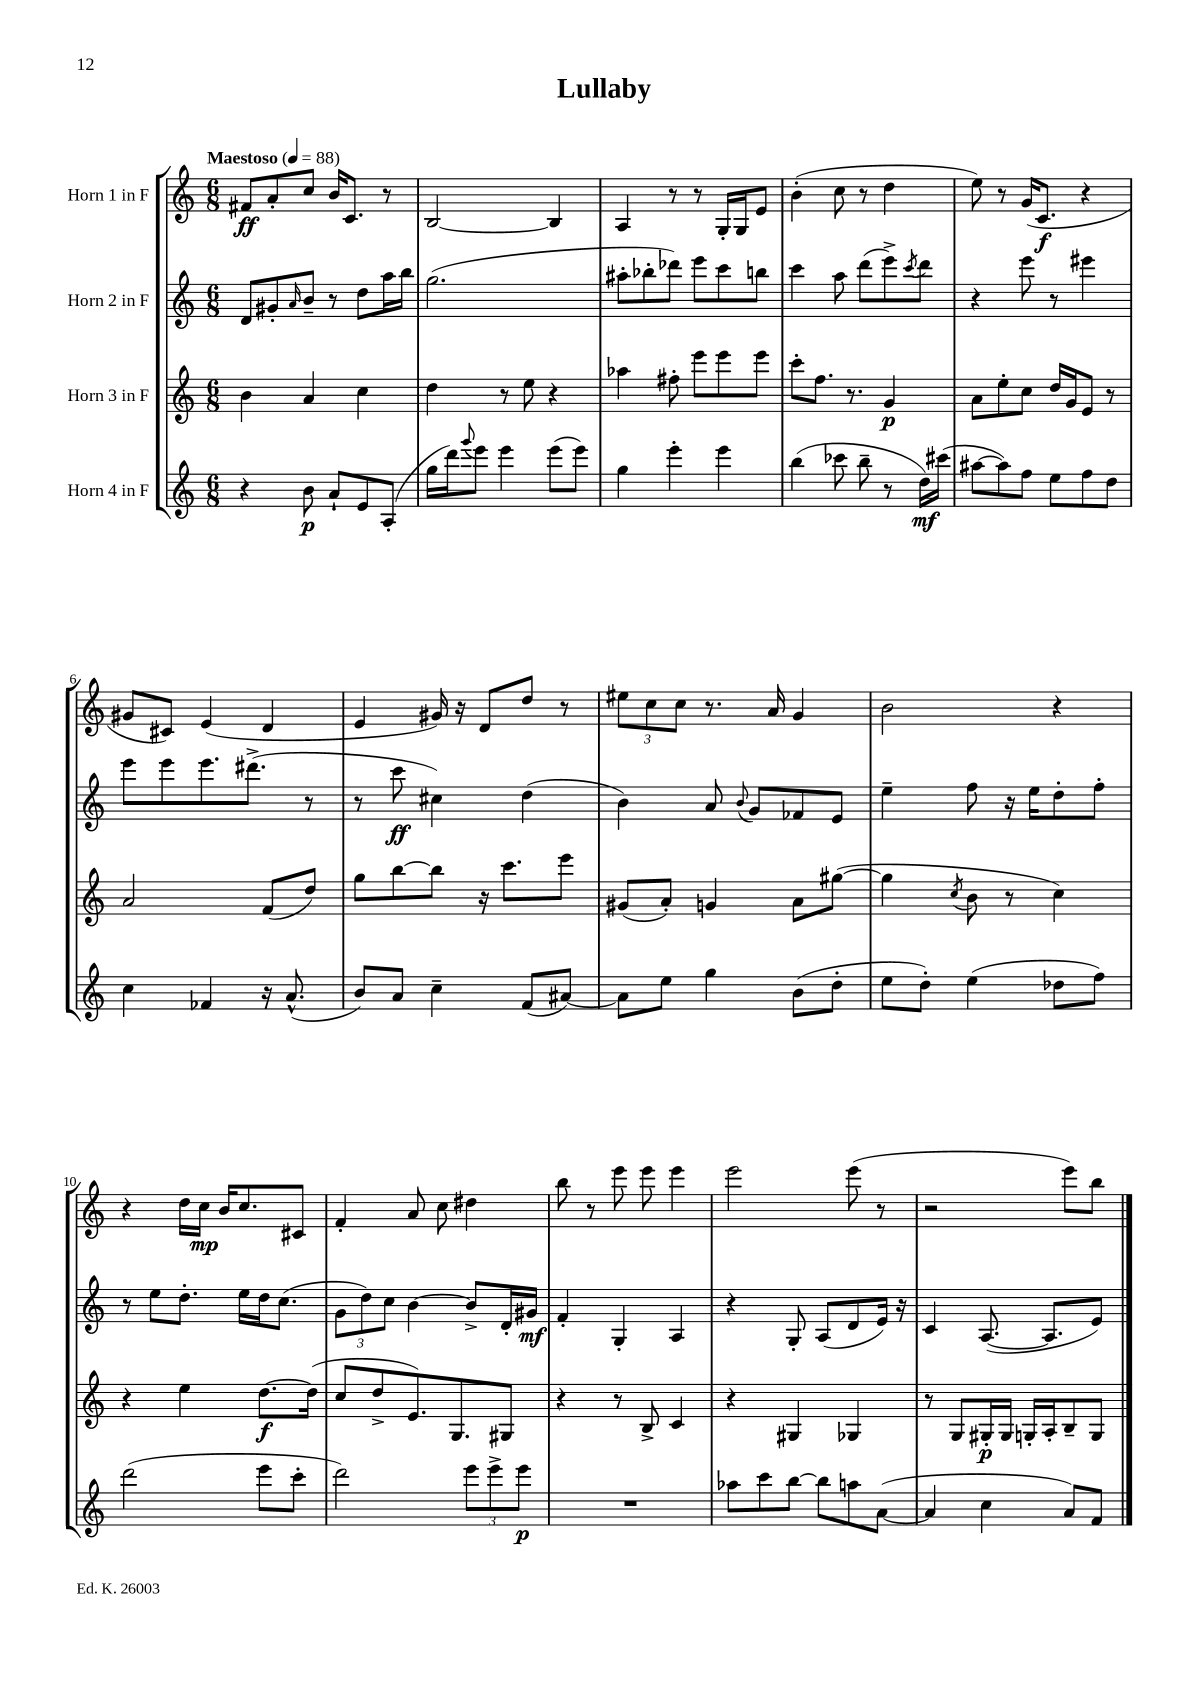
\header { title = "Lullaby" }
<<
\new StaffGroup <<
\new Staff = "s0" \with { instrumentName = "Horn 1 in F" } {
    \clef treble \key c \major \numericTimeSignature \time 6/8 \tempo "Maestoso" 4 = 88
    fis'8\ff a'8-. c''8 b'16 c'8. r8 |
    b2~ b4 |
    a4 r8 r8 g16-. g16 e'8 |
    b'4-.( c''8 r8 d''4 |
    e''8) r8 g'16( c'8.\f r4 |
    gis'8 cis'8) e'4( d'4 |
    e'4 gis'16) r16 d'8 d''8 r8 |
    \tuplet 3/2 { eis''8 c''8 c''8 } r8. a'16 g'4 |
    b'2 r4 |
    r4 d''16 c''16\mp b'16 c''8. cis'8 |
    f'4-. a'8 c''8 dis''4 |
    b''8 r8 e'''8 e'''8 e'''4 |
    e'''2 e'''8( r8 |
    r2 e'''8) b''8 \bar "|." |
}
\new Staff = "s1" \with { instrumentName = "Horn 2 in F" } {
    \clef treble \key c \major \numericTimeSignature \time 6/8
    d'8 gis'8-. \grace { a'16 } b'8-- r8 d''8 a''16 b''16 |
    g''2.( |
    ais''8-. bes''8-. des'''8) e'''8 c'''8 b''8 |
    c'''4 a''8 d'''8( e'''8->) \acciaccatura { c'''8 } d'''8 |
    r4 e'''8 r8 eis'''4 |
    e'''8 e'''8 e'''8. dis'''8.->( r8 |
    r8 c'''8\ff cis''4) d''4( |
    b'4) a'8 \appoggiatura { b'8 } g'8 fes'8 e'8 |
    e''4-- f''8 r16 e''16 d''8-. f''8-. |
    r8 e''8 d''8.-. e''16 d''16 c''8.( |
    \tuplet 3/2 { g'8 d''8) c''8 } b'4~ b'8-> d'16-. gis'16\mf |
    f'4-. g4-. a4 |
    r4 g8-. a8( d'8 e'16) r16 |
    c'4 a8.~( a8. e'8) \bar "|." |
}
\new Staff = "s2" \with { instrumentName = "Horn 3 in F" } {
    \clef treble \key c \major \numericTimeSignature \time 6/8
    b'4 a'4 c''4 |
    d''4 r8 e''8 r4 |
    aes''4 fis''8-. e'''8 e'''8 e'''8 |
    c'''8-. f''8. r8. g'4\p |
    a'8 e''8-. c''8 d''16 g'16 e'8 r8 |
    a'2 f'8( d''8) |
    g''8 b''8~ b''8 r16 c'''8. e'''8 |
    gis'8( a'8-.) g'4 a'8 gis''8~( |
    gis''4 \acciaccatura { c''8 } b'8 r8 c''4) |
    r4 e''4 d''8.~\f d''16( |
    c''8 d''8-> e'8.) g8. gis8 |
    r4 r8 b8-> c'4 |
    r4 gis4 ges4 |
    r8 g8 gis16-.\p gis16 g16-. a16-. b8-- g8 \bar "|." |
}
\new Staff = "s3" \with { instrumentName = "Horn 4 in F" } {
    \clef treble \key c \major \numericTimeSignature \time 6/8
    r4 b'8\p a'8-! e'8 a8-.( |
    g''16 d'''16) \appoggiatura { g'''8 } e'''8 e'''4 e'''8( e'''8) |
    g''4 e'''4-. e'''4 |
    b''4( ces'''8 b''8-- r8 d''16\mf) cis'''16( |
    ais''8~ ais''8) f''8 e''8 f''8 d''8 |
    c''4 fes'4 r16 a'8.-^( |
    b'8) a'8 c''4-- f'8( ais'8~) |
    ais'8 e''8 g''4 b'8( d''8-. |
    e''8 d''8-.) e''4( des''8 f''8) |
    d'''2( e'''8 c'''8-. |
    d'''2) \tuplet 3/2 { e'''8 e'''8-> e'''8\p } |
    R2. |
    aes''8 c'''8 b''8~ b''8 a''8 a'8~( |
    a'4 c''4 a'8) f'8 \bar "|." |
}
>>
>>
